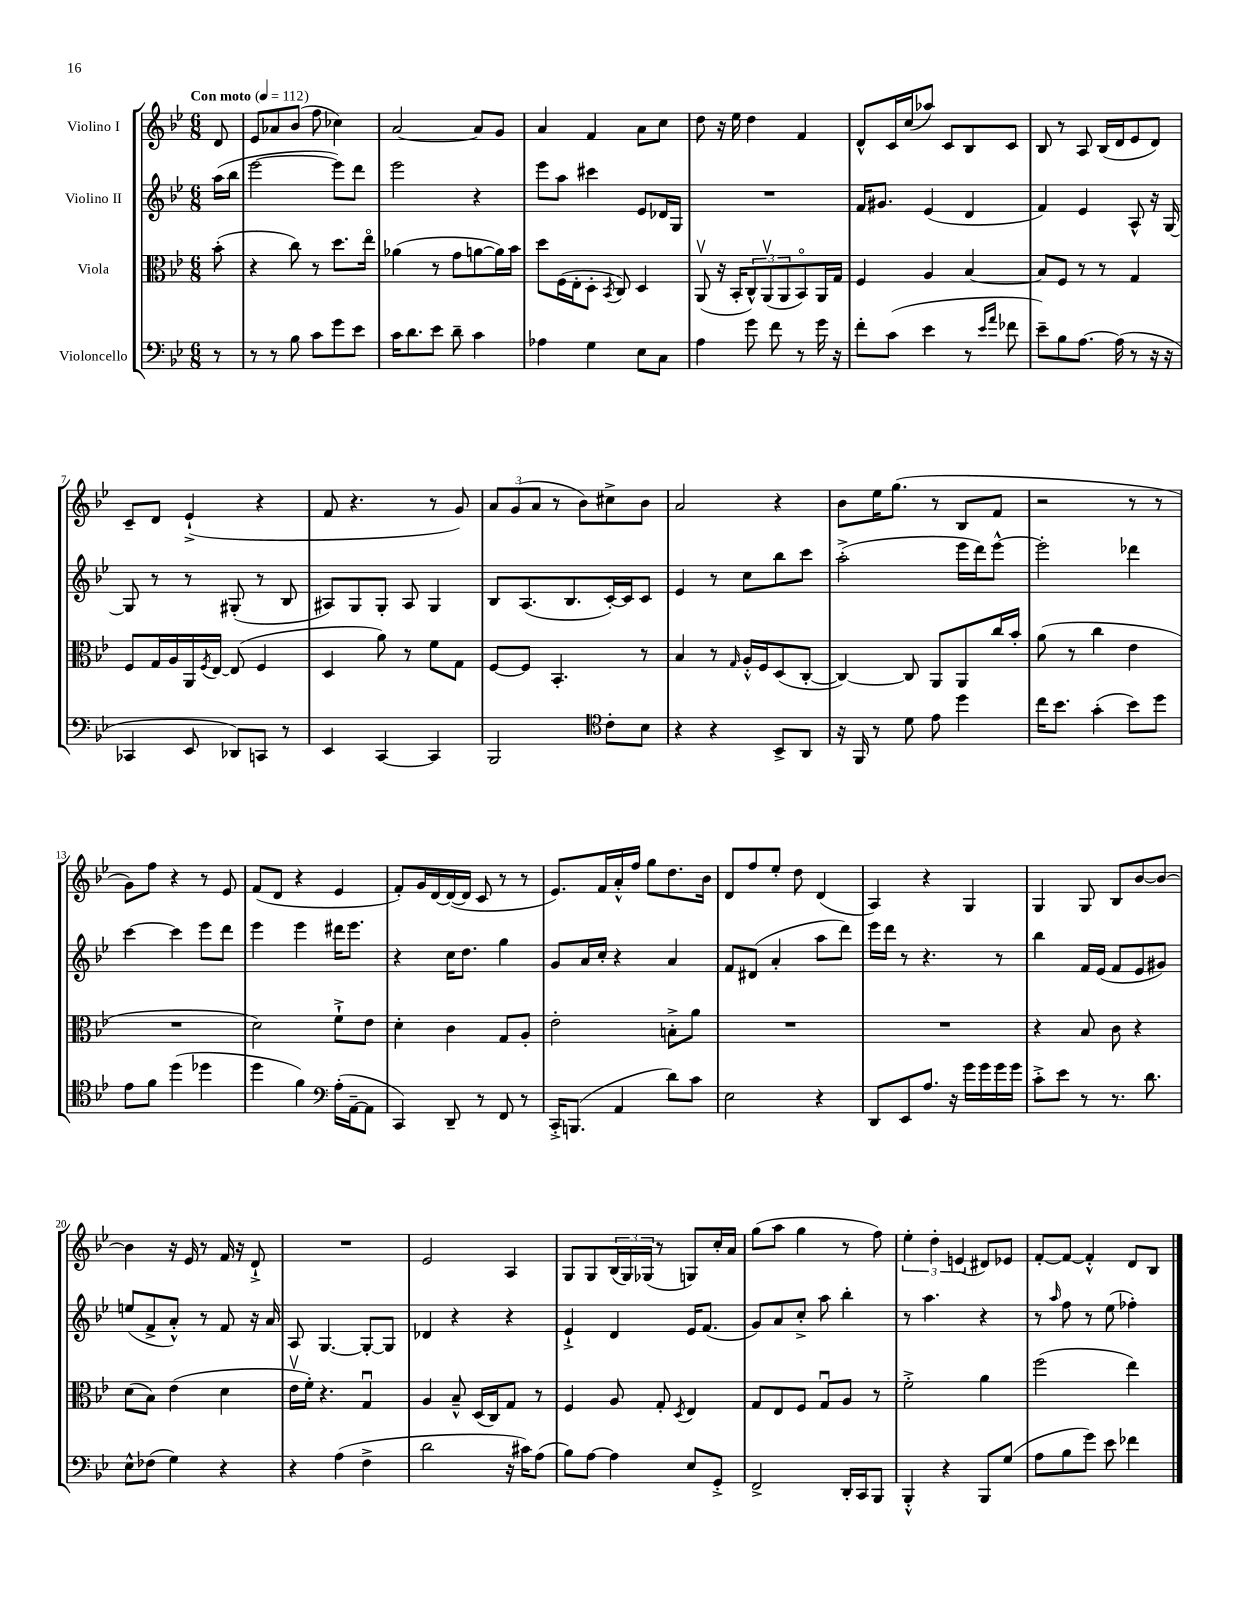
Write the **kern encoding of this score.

**kern	**kern	**kern	**kern
*part4	*part3	*part2	*part1
*staff4	*staff3	*staff2	*staff1
*I"Violoncello	*I"Viola	*I"Violino II	*I"Violino I
*clefF4	*clefC3	*clefG2	*clefG2
*k[b-e-]	*k[b-e-]	*k[b-e-]	*k[b-e-]
*M6/8	*M6/8	*M6/8	*M6/8
*MM112	*MM112	*MM112	*MM112
=	=	=	=
!	!	!	!LO:TX:a:B:t=Con moto
8r	(8b-'\	(16aa\LL	8d/
.	.	16bb-\JJ	.
=1	=1	=1	=1
8r	4r	[2eee-\	8e-/L
8r	.	.	8a-X/
8B-\	8cc\)	.	(8b-/J
8c\L	8r	.	8ff\
8g\	8.dd\L	8eee-\L])	4cc-X\)
8e-\J	.	8ddd\J	.
.	16ee-\Jk	.	.
=2	=2	=2	=2
16c\KL	(4a-X\	2eee-\	[2a/
8.d\	.	.	.
8e-\J	8r	.	.
8d~\	8g\L	.	.
4c\	[8an\	4r	8a/L]
.	16a\L])	.	8g/J
.	16b-\JJ	.	.
=3	=3	=3	=3
4A-X\	8dd\L	8eee-\L	4a/
.	(16F\L	8aa\J	.
.	16E-'\J	.	.
4G\	8D'\J	4ccc#X\	4f/
.	8qBB-/	.	.
.	8C/)	.	.
8E-\L	4D/	8e-/L	8a\L
8C\J	.	16d-X/L	8cc\J
.	.	16G/JJ	.
=4	=4	=4	=4
4A\	(8AAv/	2.r	8dd\
.	16r	.	16r
.	16BB-'/KL	.	16ee-\
8g\	12C^^/)	.	4dd\
.	(12AAv/	.	.
8f\	.	.	.
.	12AA/	.	.
8r	8BB-/)	.	4f/
16g\	16AA/L	.	.
16r	16G/JJ	.	.
=5	=5	=5	=5
8f'\L	4F/	16f/KL	8d^^/L
.	.	8.g#X/J	.
(8c\J	.	.	16c/L
.	.	.	(16cc/J
4e-\	4A/	(4e-/	8aa-X/J)
.	.	.	8c/L
8r	[4B-/	4d/	8B-/
16qqe-/LL	.	.	.
16qqa/JJ	.	.	.
8f-X\	.	.	8c/J
=6	=6	=6	=6
8e-~\L)	8B-/L]	4f/)	8B-/
8B-\	8F/J	.	8r
[8.A\J	8r	4e-/	8A/
.	8r	.	(16B-/LL
(16A\]	.	.	16d/J
8r	4G/	8A^^/	8e-/
16r	.	16r	8d/J)
16r	.	[16G/	.
!!LO:LB:g=z
=7	=7	=7	=7
4CC-X/	8F/L	8G/]	8c~/L
.	16G/L	8r	8d/J
.	16A/	.	.
8EE-/	16AA/	8r	(4e-`^/
.	8qF/	.	.
.	[16E-/JJ	.	.
8DD-X/L)	(8E-/]	(8G#X'/	.
8CCn/J	4F/	8r	4r
8r	.	8B-/	.
=8	=8	=8	=8
4EE-/	4D/	8A#X/L)	8f/
.	.	8G/	4.r
[4CC/	8a\)	8G'/J	.
.	8r	8A#/	.
4CC/]	8f\L	4G/	8r
.	8G\J	.	8g/)
=9	=9	=9	=9
2BBB-/	[8F/L	8B-/L	12a/L
.	.	.	(12g/
.	8F/J]	(8.A/	.
.	.	.	12a/J
.	4.BB-'/	.	8r
.	.	8.B-/	.
.	.	.	8b-\L)
*clefC4	*	*	*
8c'\L	.	[16c'/L)	8cc#X^\
.	.	16c/J]	.
8B-\J	8r	8c/J	8b-\J
=10	=10	=10	=10
4r	4B-/	4e-/	2a/
4r	8r	8r	.
.	16qqG/	.	.
.	16A'^^/LL	8cc\L	.
.	16F/J	.	.
8BB-^/L	(8D/	8bb-\	4r
8AA/J	[8C'/J	8ccc\J	.
=11	=11	=11	=11
16r	4C/_)	(2aa'^\	8b-\L
16FF/	.	.	.
8r	.	.	16ee-\K
.	.	.	(8.gg\J
8d\	8C/]	.	.
8e-\	8AA/L	.	8r
4dd\	8AA/	16eee-\LL	8B-/L
.	.	16ddd\J)	.
.	16cc/L	[8eee-^^\J	8f/J
.	16b-'/JJ	.	.
=12	=12	=12	=12
16cc\KL	(8a\	2eee-'\]	2r
8.b-\J	.	.	.
.	8r	.	.
(4g'\	4cc\	.	.
8b-\L)	4e-\	4ddd-X\	8r
8dd\J	.	.	8r
!!LO:LB:g=z
=13	=13	=13	=13
8e-\L	2.r	[4ccc\	8g\L)
8f\J	.	.	8ff\J
(4dd\	.	4ccc\]	4r
4dd-X\	.	8eee-\L	8r
.	.	8ddd\J	8e-/
=14	=14	=14	=14
4dd\	2d\)	4eee-\	(8f/L
.	.	.	8d/J
4f\)	.	4eee-\	4r
*clefF4	*	*	*
(16A'\LL	8f`^\L	16ddd#X\KL	4e-/
[16AA~\J	.	8.eee-\J	.
8AA\J]	8e-\J	.	.
=15	=15	=15	=15
4CC/)	4d'\	4r	8f'/L)
.	.	.	16g/L
.	.	.	[16d/
8DD~/	4c\	16cc\KL	(16d/_
.	.	8.dd\J	16d/JJ]
8r	.	.	8c/
8FF/	8G/L	4gg\	8r
8r	8A'/J	.	8r
=16	=16	=16	=16
16CC'^/KL	2e-'\	8g/L	8.e-/L)
(8.BBBn/J	.	.	.
.	.	16a/L	.
.	.	16cc'/JJ	16f/L
4AA/	.	4r	16a'^^/
.	.	.	16ff/JJ
.	.	.	8gg\L
8d\L)	8Bn'^\L	4a/	8.dd\
8c\J	8a\J	.	.
.	.	.	16b-\Jk
=17	=17	=17	=17
2E-\	2.r	8f/L	8d/L
.	.	(8d#X/J	8ff/
.	.	4a'/	8ee-'/J
.	.	.	8dd\
4r	.	8aa\L	(4d/
.	.	8ddd\J)	.
=18	=18	=18	=18
8DD/L	2.r	16eee-\LL	4A/)
.	.	16ddd\JJ	.
8EE-/	.	8r	.
8.A/J	.	4.r	4r
16r	.	.	.
16g\LL	.	.	4G/
16g\	.	.	.
16g\	.	8r	.
16g\JJ	.	.	.
=19	=19	=19	=19
8c'^\L	4r	4bb-\	4G/
8e-\J	.	.	.
8r	8B-/	16f/LL	8G/
.	.	(16e-/JJ	.
8.r	8c\	8f/L	8B-/L
.	4r	8e-/	[8b-/
8.d\	.	.	.
.	.	8g#X/J)	8b-/J_
!!LO:LB:g=z
=20	=20	=20	=20
8E-^^\L	(8d\L	(8een/L	4b-\]
(8F-X\J	8B-\J)	8f^/	.
4G\)	(4e-\	8a'^^/J)	16r
.	.	.	16e-/
.	.	8r	8r
4r	4d\	8f/	16f/
.	.	.	16r
.	.	16r	8d`^/
.	.	16a/	.
=21	=21	=21	=21
4r	16e-v\LL	8A/	2.r
.	16f'\JJ)	.	.
.	4.r	[4.G/	.
(4A\	.	.	.
4F^\	4Gu/	8G'/L_	.
.	.	8G/J]	.
=22	=22	=22	=22
2d\	4A/	4d-X/	2e-/
.	8B-~^^/	4r	.
.	(16D/LL	.	.
.	16C/J)	.	.
16r	8G/J	4r	4A/
16c#X\KL)	.	.	.
(8A\J	8r	.	.
=23	=23	=23	=23
8B-\L)	4F/	4e-`^/	8G/L
[8A\J	.	.	8G/
4A\]	8A/	4d/	(24B-/L
.	.	.	24G/)
.	.	.	(24G-X/JJ
.	8G'/	.	8r
.	8qD/	.	.
8E-/L	4E-/	16e-/KL	8Gn/L)
.	.	(8.f/J	.
8GG'^/J	.	.	16cc'/L
.	.	.	16a/JJ
=24	=24	=24	=24
2FF^/	8G/L	8g/L)	(8gg\L
.	8E-/	8a/	8aa\J
.	8F/J	8cc'^/J	4gg\
.	8Gu/L	8aa\	.
16DD'/LL	8A/J	4bb-'\	8r
16CC/J	.	.	.
8BBB-/J	8r	.	8ff\)
=25	=25	=25	=25
4BBB-'^^/	2f'^\	8r	6ee-'\
.	.	4.aa\	.
.	.	.	6dd'\
4r	.	.	.
.	.	.	(6en/
8BBB-/L	4a\	4r	8d#X/L)
(8G/J	.	.	8e-X/J
=26	=26	=26	=26
8A\L	(2ff\	8r	[8f'/L
.	.	16qqaa/	.
8B-\	.	8ff\	8f/J_
8g\J)	.	8r	4f'^^/]
8e-\	.	(8ee-\	.
4f-X\	4ee-\)	4ff-X'\)	8d/L
.	.	.	8B-/J
==	==	==	==
*-	*-	*-	*-
